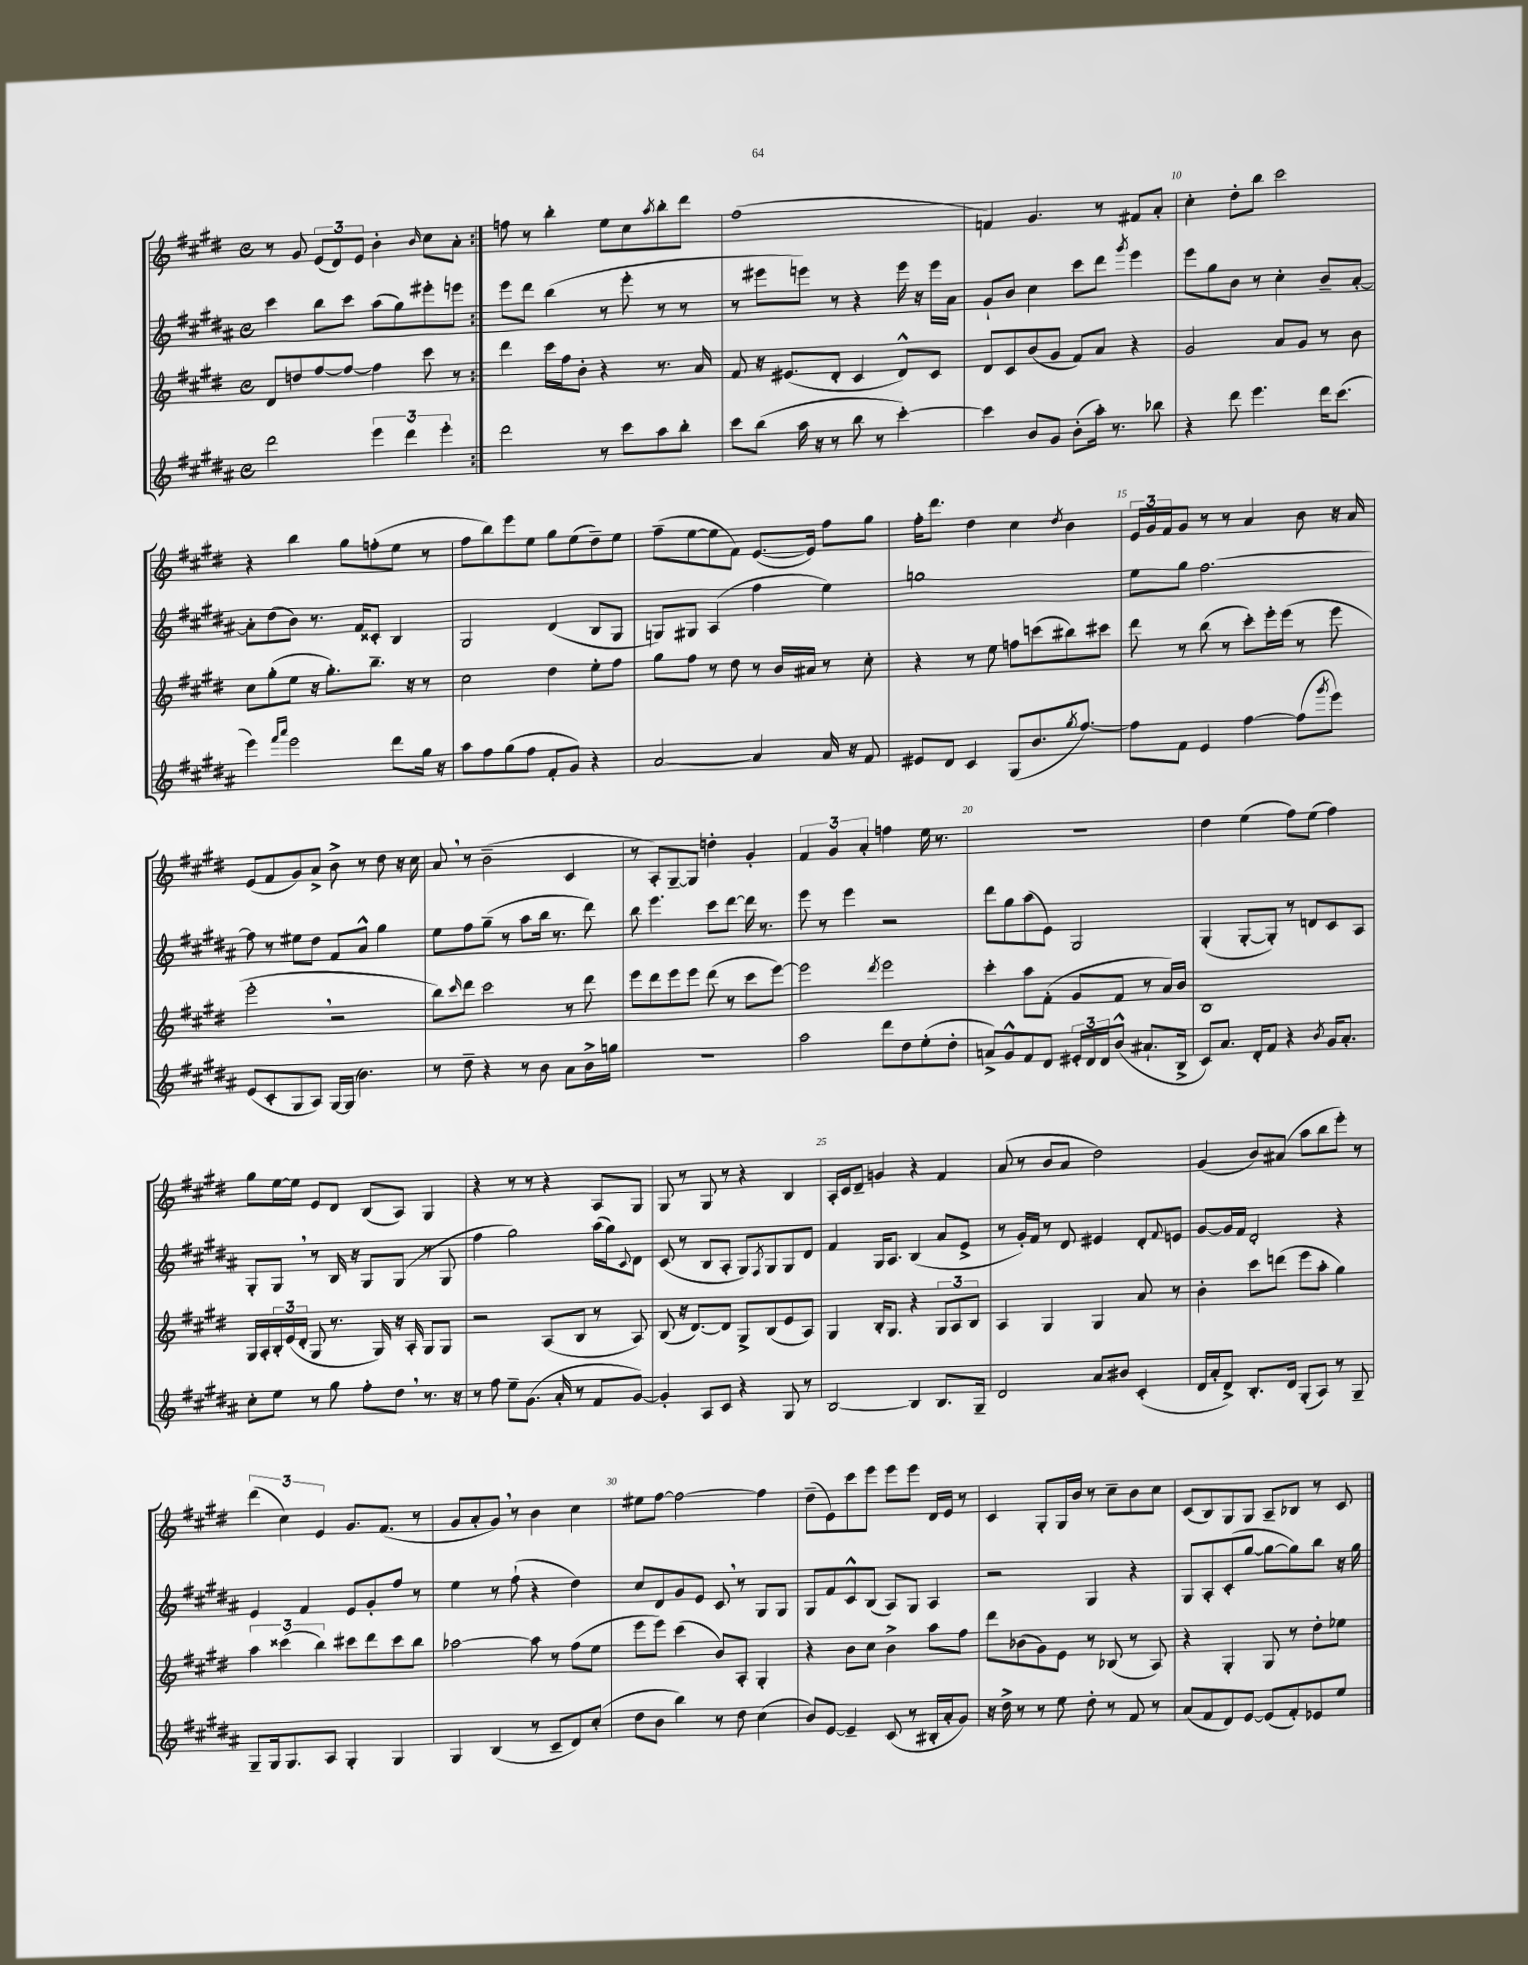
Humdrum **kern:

**kern	**kern	**kern	**kern
*part4	*part3	*part2	*part1
*staff4	*staff3	*staff2	*staff1
*clefG2	*clefG2	*clefG2	*clefG2
*k[f#c#g#d#a#]	*k[f#c#g#d#]	*k[f#c#g#d#a#]	*k[f#c#g#d#]
*M4/4	*M4/4	*M4/4	*M4/4
*met(c)	*met(c)	*met(c)	*met(c)
=6	=6	=6	=6
2ddd#\	8d#/L	4ccc#\	8r
.	8ddn/	.	8g#/
.	[8ff#/	8bb\L	(12e/L
.	.	.	12d#/)
.	8ff#/J_	8ccc#\J	.
.	.	.	12e/J
6eee\	4ff#\]	(8aa#\L	4b'\
.	.	8gg#\)	.
6ddd#\	.	.	.
.	.	.	16qqb/
.	8ccc#\	8eee#X'\	8cc#\L
6eee'\	.	.	.
.	8r	8eeen\J	8a'\J
=7:|!	=7:|!	=7:|!	=7:|!
2ddd#\	4ddd#\	8eee\L	8ffn\
.	.	8ddd#\J	8r
.	16ccc#\LL	(4bb\	4bb'\
.	16ff#\J	.	.
.	8b'\J	.	.
8r	4r	8r	8ee\L
8ccc#\L	.	8eee'\	8cc#\
.	.	.	8qaa/
8aa#\	8.r	8r	8bb'\
8bb'\J	.	8r	8ddd#\J
.	16a/	.	.
=8	=8	=8	=8
8ccc#\L	8f#/	8r	(1ff#
(8bb\J	16r	8eee#X\L	.
.	(8.e#X/L	.	.
16aa#\	.	8eeen\J)	.
16r	.	.	.
8r	8d#'/J	8r	.
8bb\	4c#/	4r	.
8r	.	.	.
[4ccc#'\)	8d#^^/L)	16eee\	.
.	.	16r	.
.	8c#/J	16eee\LL	.
.	.	16a#\JJ	.
=9	=9	=9	=9
4ccc#\]	8d#/L	8g#`/L	4fn/)
.	8c#/	8b/J	.
8b/L	(8b/	4cc#\	4.g#/
8g#/J	8g#/J	.	.
(8b'\L	8f#/L)	8ccc#\L	.
16aa#'\Jk)	8a/J	8ddd#\J	8r
8.r	.	.	.
.	.	8qggg#/	.
.	4r	4eee\	8f#X/L
8bb-X\	.	.	8a'/J
=10	=10	=10	=10
4r	2g#/	8eee\L	4cc#'\
.	.	8gg#\	.
8ddd#\	.	8b\J	8dd#'\L
4.eee\	.	8r	8bb\J
.	8a/L	4cc#'\	2ccc#\
.	8g#/J	.	.
16ddd#\KL	8r	8b~/L	.
(8.ccc#\J	.	.	.
.	8b\	[8a#'/J	.
!!LO:LB:g=z
=11	=11	=11	=11
4eee\)	8cc#\L	8a#'\L]	4r
.	(8gg#'\	(8dd#\	.
16qqfff#/LL	.	.	.
16qqaaa#/JJ	.	.	.
2eee\	8ee\J	8b\J)	4bb\
.	16r	8.r	.
.	8.gg#'\L)	.	.
.	.	.	8gg#\L
.	.	16f#/KL	.
.	8.bb~\J	8c##X'/J	(8ffn'\
8ddd#\L	.	4B/	8ee\J
.	16r	.	.
16gg#\Jk	8r	.	8r
16r	.	.	.
=12	=12	=12	=12
8aa#\L	2cc#\	2G#/	8ff#\L
8ff#\	.	.	8bb\)
(8gg#\	.	.	8eee\
8ff#\J	.	.	8ee\J
8f#'/L	4dd#\	(4d#/	8gg#\L
8g#/J)	.	.	(8ee\
4r	8ee'\L	8B/L	8dd#~\)
.	8ff#\J	8G#/J	8ee\J
=13	=13	=13	=13
[2a#/	8gg#\L	8Gn/L)	(8ff#~\L
.	8ff#\J	8G#X/J	[8ee\
.	8r	(4A#/	8ee\]
.	8dd#\	.	8f#\J)
4a#/]	8r	4ff#\	([8.e/L
.	16b/LL	.	.
.	16a#X/JJ	.	16e/Jk])
16a#/	8r	4ee\)	8ff#\L
16r	.	.	.
8f#/	8cc#'\	.	8gg#\J
=14	=14	=14	=14
8e#X/L	4r	1ggn	16ff#'\KL
.	.	.	8.ddd#\J
8d#/J	.	.	.
4c#/	8r	.	4dd#\
.	8ee\	.	.
(8G#/L	8ffn\L	.	4cc#\
8.b/	(8cccn\	.	.
.	.	.	8qdd#/
.	8bb#X\)	.	4b\
8qgg#/	.	.	.
[8.ff#/J)	.	.	.
.	8ccc#X\J	.	.
=15	=15	=15	=15
8ff#\L]	8ddd#\	8ee\L	24e/LL
.	.	.	24g#/
.	.	.	24f#/J
8f#\J	8r	8gg#\J	8g#/J
4e/	(8bb\	[2.ff#\	8r
.	8r	.	8r
[4ff#\	8ccc#'\L)	.	4a/
.	16eee'\L	.	.
.	(16eee\JJ	.	.
(8ff#\L]	8r	.	8b\
8qggg#/	.	.	.
8eee\J)	8eee\	.	16r
.	.	.	16a/
!!LO:LB:g=z
=16	=16	=16	=16
(8e/L	2eee',\	8ff#\]	(8e/L
8c#'/	.	8r	8f#/
8G#/	.	8ee#X\L	8g#/)
8A#/J)	.	8dd#\J	8a^/J
[16G#/LL	2r	8f#/L	8b^\
(16G#/JJ]	.	.	.
4.b\)	.	8a#^^/J	8r
.	.	4gg#\	8dd#\
.	.	.	16r
.	.	.	16cc#\
=17	=17	=17	=17
8r	8bb\L)	8ee\L	8a,/
.	16qqccc#/	.	.
8dd#~\	8ddd#\J	8ff#\	8r
4r	2ccc#\	(8gg#~\J	(2b~\
.	.	8r	.
8r	.	8aa#\L	.
8b\	.	16bb\Jk	.
.	.	8.r	.
8a#\L	8r	.	4c#/
16b^\L	8ddd#\	8ddd#\)	.
16ggn\JJ	.	.	.
=18	=18	=18	=18
1r	8eee\L	8bb\	8r
.	8ddd#\	4.eee\	8A'/L)
.	8eee\	.	[8G#~/
.	8eee\J	.	8G#/J]
.	(8ddd#\	8ccc#\L	4ddn'\
.	8r	[8ddd#\J	.
.	8ccc#\L	16ddd#\]	4g#'/
.	.	8.r	.
.	[8eee\J)	.	.
=19	=19	=19	=19
2aa#\	2eee\]	8eee\	6f#/
.	.	8r	.
.	.	.	6g#/
.	.	4eee\	.
.	.	.	6a'/
.	8qddd#/	.	.
8ddd#\L	2eee\	2r	4ffn\
8dd#\	.	.	.
(8ee'\	.	.	16ee\
.	.	.	8.r
8dd#'\J	.	.	.
=20	=20	=20	=20
8an^/L)	4ccc#'\	8ddd#\L	1r
8g#^^/	.	8gg#\	.
8f#/	8aa\L	(8aa#\	.
8d#/J	(8f#'\J	8e\J)	.
24e#X'/LL	8g#/L	2G#/	.
24d#/	.	.	.
24d#/J	.	.	.
(8b^^/J	8f#/J	.	.
8.a#X`/L	8r	.	.
.	16a/LL)	.	.
16B^/Jk	16b/JJ	.	.
=21	=21	=21	=21
8c#/L)	1B	(4G#'/	4dd#\
8.a#/J	.	.	.
.	.	[8G#'/L	(4ee\
16d#'/KL	.	.	.
8f#/J	.	8G#'/J])	.
4r	.	8r	8ff#\L)
.	.	8dn/L	(8ee\J
8qb/	.	.	.
16g#/KL	.	8c#/	4ff#\)
8.a#'/J	.	.	.
.	.	8A#/J	.
!!LO:LB:g=z
=22	=22	=22	=22
8cc#'\L	16G#/LL	8G#'/L	8gg#\L
.	16A'/	.	.
8ee\J	24B'/	8G#,/J	[16ee\L
.	(24e/	.	.
.	.	.	16ee\JJ]
.	24d#'/JJ	.	.
8r	8G#/	8r	8e/L
8gg#\	8.r	16B/	8d#/J
.	.	16r	.
8ff#'\L	.	8G#/L	(8B/L
.	16G#/)	.	.
8dd#,\J	16r	(8G#/J	8A/J)
.	16A'/	.	.
8.r	8G#/L	8r	4G#/
.	8G#/J	8G#/	.
16r	.	.	.
=23	=23	=23	=23
8r	2r	4ff#\	4r
8ff#\	.	.	.
8ee~\L	.	2gg#\)	8r
(8.g#\J	.	.	8r
.	(8A/L	.	4r
16a#'/	.	.	.
8r	8B/J	.	.
8f#/L	8r	(16aa#\LL	8A/L
.	.	16gg#\J)	.
.	.	8qqc#/	.
[8g#/J)	8A/)	8d#\J	8G#/J
=24	=24	=24	=24
4g#'/]	(8B/	(8c#/	8G#/
.	16r	8r	8r
.	[8.d#/L)	.	.
8A#/L	.	8B/L	8G#/
8c#/J	8d#/J]	8A#'/J	8r
4r	8G#^/L	8G#/L)	4r
.	.	8qF#/	.
.	(8B/	8G#/	.
8G#/	8e/	8G#/	4B/
8r	8A/J)	8d#/J	.
=25	=25	=25	=25
[2B/	4G#/	4f#/	16A'/LL
.	.	.	16c#/J
.	.	.	8d#~/J
.	16B'/KL	16G#/KL	4gn/
.	8.G#/J	8.A#/J	.
4B/]	4r	(4B/	4r
8.B/L	12G#/L	8a#/L	4f#/
.	12A/	.	.
.	.	8e^/J	.
.	12B/J	.	.
16G#~/Jk	.	.	.
=26	=26	=26	=26
2d#/	4A/	8r	(8a/
.	.	16g#'/LL)	8r
.	.	16f#/JJ	.
.	4G#/	8r	8b/L
.	.	8d#/	8a/J
8a#/L	4G#/	4e#X/	2dd#\)
8b#X/J	.	.	.
(4c#'/	8a/	8d#'/L	.
.	.	8qqf#/	.
.	8r	8en/J	.
=27	=27	=27	=27
16d#/LL	4b'\	[8g#/L	(4g#/
16a#'/J	.	.	.
8d#^/J)	.	16g#/L]	.
.	.	16f#/JJ	.
8.B'/L	8ccc#\L	2d#'/	8b/L)
.	(8dddn\J	.	(8a#X/J
16d#/Jk	.	.	.
(8G#'/L	8eee\L	.	8aa\L
8A#/J)	8aa'\J	.	8bb\
8r	4gg#\)	4r	8eee'\J)
8G#~/	.	.	8r
!!LO:LB:g=z
=28	=28	=28	=28
8G#~/L	6aa\	4e/	(6ddd#\
16G#/k	.	.	.
.	(6ccc##X\	.	6cc#\)
8.G#/	.	.	.
.	.	4f#/	.
.	6bb\)	.	6e/
8A#/J	.	.	.
4G#'/	8ccc#X\L	8e/L	8.g#/L
.	8ddd#\	8g#'/	.
.	.	.	(8.f#/J
4G#/	8ccc#\	8ff#/J	.
.	8bb\J	8r	8r
=29	=29	=29	=29
4G#/	[2aa-X\	4ee\	8g#/L
.	.	.	8a'/
(4B/	.	8r	8g#,/J)
.	.	(8ff#`\	8r
8r	8aa-\]	4r	4b\
8c#~/L	8r	.	.
8d#/)	(8ff#\L	4dd#\)	4cc#\
(8cc#'/J	8ee\J	.	.
=30	=30	=30	=30
8dd#\L	8eee\L	8cc#/L	8ee#X\L
8b\J	8eee\J)	8d#/	[8ff#\J
4bb\)	(4ccc#\	8g#/	2ff#\_
.	.	8e/J	.
8r	8b/L)	8c#,/	.
8dd#\	8A'/J	8r	.
(4cc#\	4G#'/	8G#/L	4ff#\]
.	.	8G#/J	.
=31	=31	=31	=31
8b/L)	4r	8G#/L	(8dd#~\L
[8e/J	.	8f#/	8e\)
4e~/]	8b\L	8c#^^/	8ccc#\
.	8cc#\J	(8B/J	8eee\J
(8c#/	4b^\	8A#/L)	8eee\L
8r	.	8G#/J	8eee\J
16B#X'/LL	8aa\L	4A#/	16d#/LL
16a#'/J	.	.	16e/JJ
8g#/J)	8ff#\J	.	8r
=32	=32	=32	=32
16r	8ddd#\L	2r	4c#/
16dd#^\	.	.	.
8r	(8b-X\	.	.
8r	8g#\)	.	8G#'/L
8ee\	8e\J	.	16G#/L
.	.	.	16b/JJ
8dd#'\	8r	4G#/	8r
8r	(8B-X/	.	8cc#~\L
8f#/	8r	4r	8b\
8r	8A/)	.	8cc#\J
=33	=33	=33	=33
(8a#/L	4r	8G#/L	(8c#/L
8f#/	.	8A#'/	8B/)
8d#/)	4G#'/	(8c#'/	8G#/
[8e/J	.	[8gg#/J	8G#/J
(8e/L]	8G#/	8gg#\L_	8A~/L
8f#'/)	8r	8gg#\])	8B-X/J
8e-X/	8dd#'\L	8bb\J	8r
8ee/J	8ee-X\J	16r	8c#/
.	.	16gg#\	.
==	==	==	==
*-	*-	*-	*-
